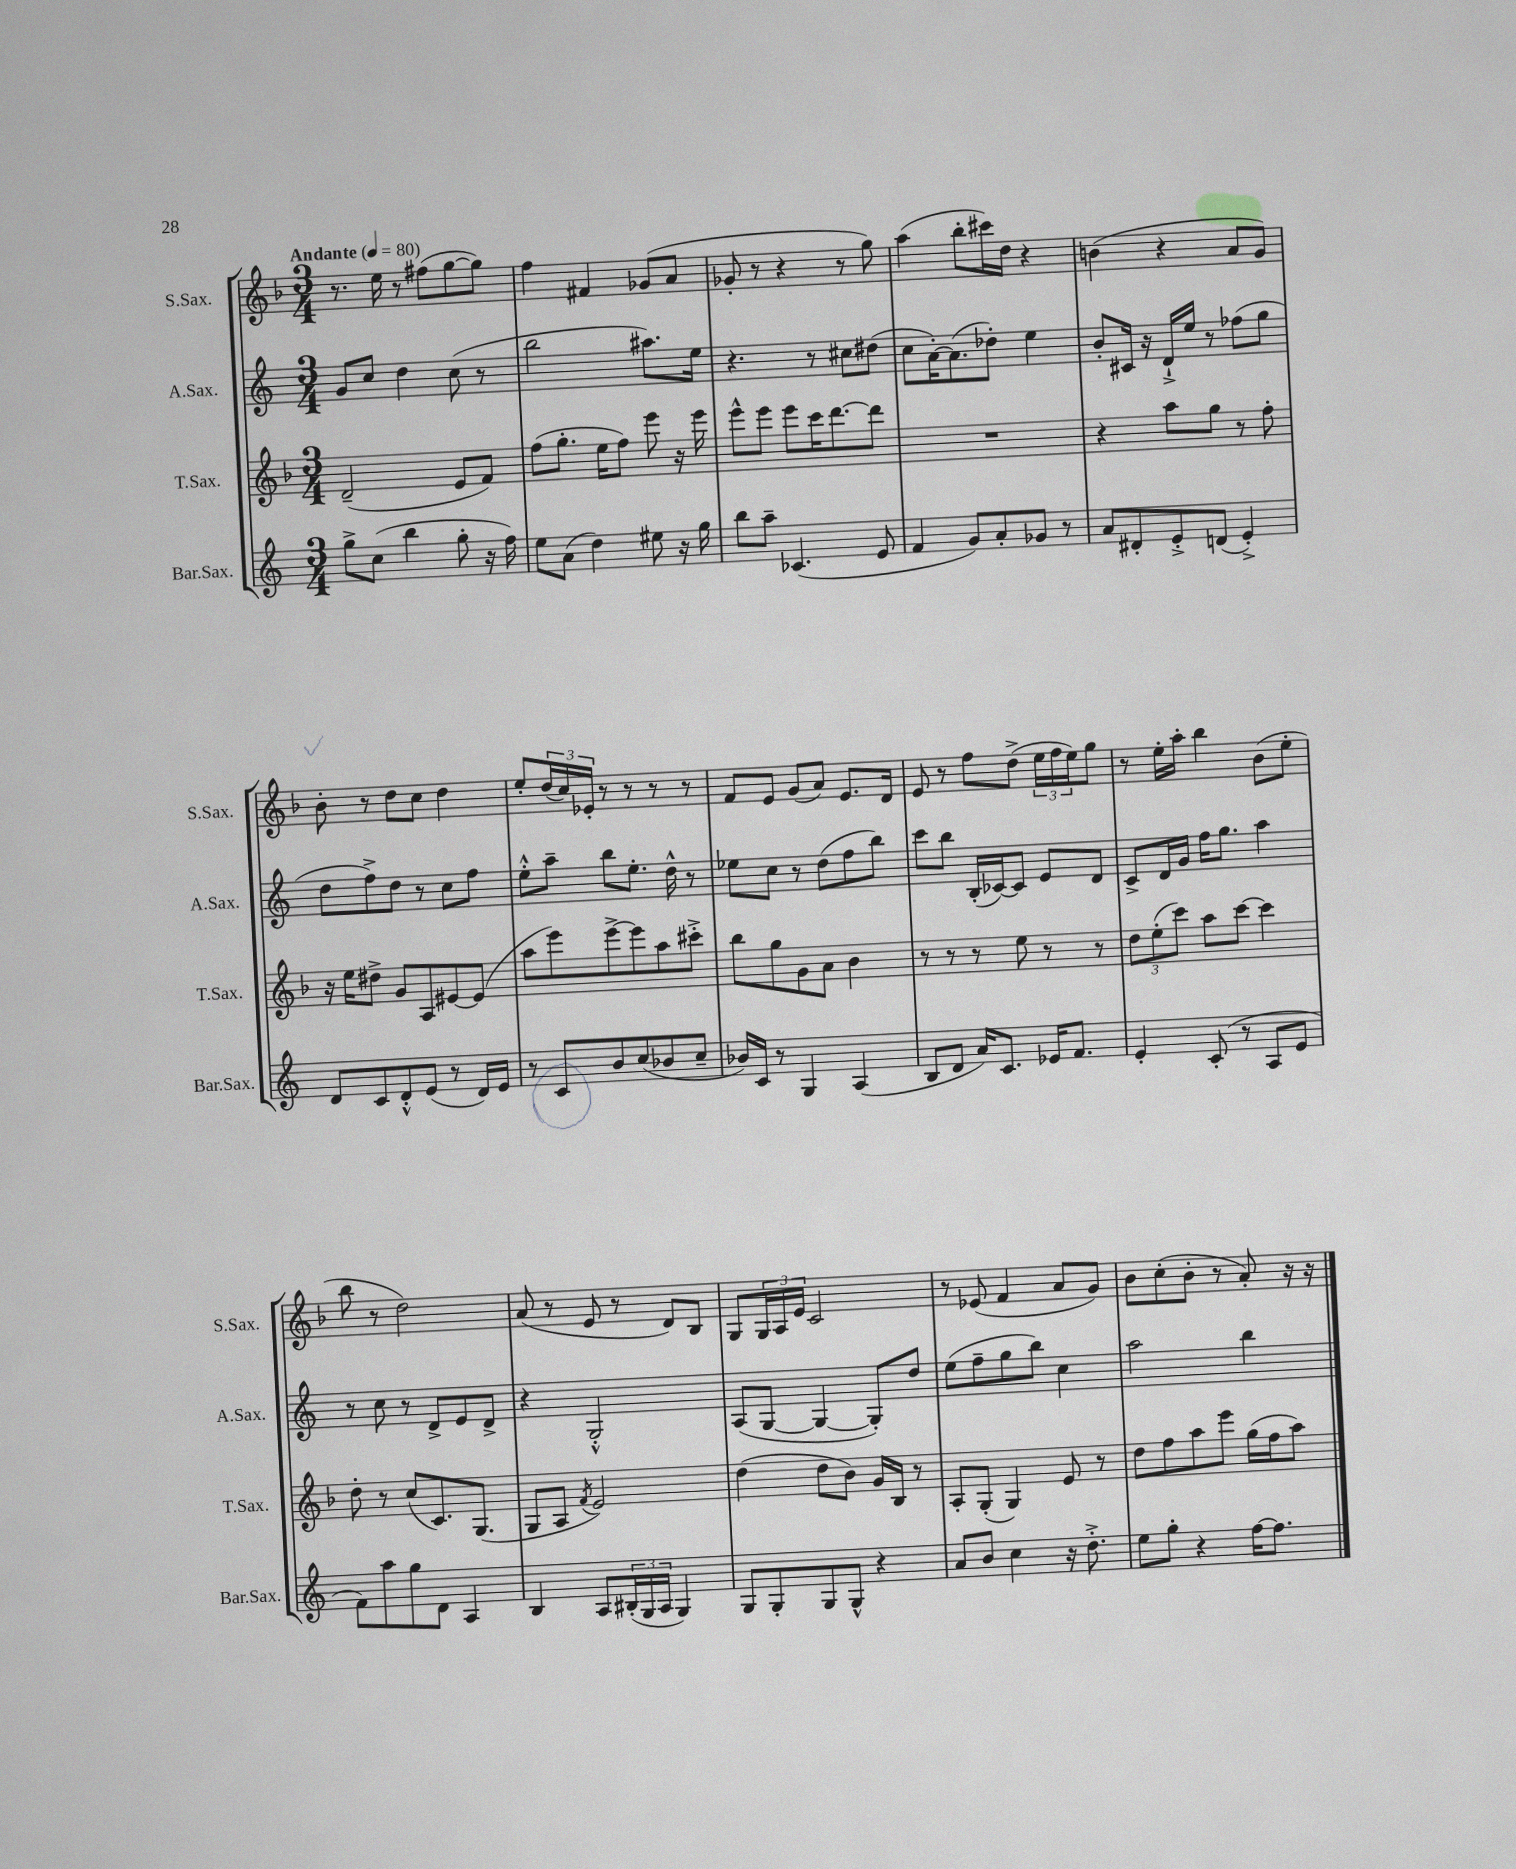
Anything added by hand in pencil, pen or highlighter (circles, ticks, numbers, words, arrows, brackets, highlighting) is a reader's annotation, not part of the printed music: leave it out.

**kern	**kern	**kern	**kern
*staff4	*staff3	*staff2	*staff1
*clefG2	*clefG2	*clefG2	*clefG2
*k[]	*k[b-]	*k[]	*k[b-]
*M3/4	*M3/4	*M3/4	*M3/4
*MM80	*MM80	*MM80	*MM80
8gg^\L	(2d~/	8g/L	8.r
(8cc\J	.	8cc/J	.
.	.	.	16ee\
4bb\	.	4dd\	8r
.	.	.	(8ff#\L
8gg'\	8e/L	(8cc\	[8gg\
16r	8f/J)	8r	8gg\]J)
16ff\)	.	.	.
=	=	=	=
8ee\L	(8ff\L	2bb\	4ff\
(8a\J	8.gg'\J	.	.
4dd\)	.	.	4f#/
.	16ee\LK	.	.
.	8ff\J)	.	.
8ee#\	8eee\	8.aa#\L)	(8g-/L
16r	16r	.	8a/J
16gg\	16eee\	16ee\Jk	.
=	=	=	=
8bb\L	8eee^^\L	4.r	8g-'/
8aa~\J	8eee\J	.	8r
(4.c-/	8eee\L	.	4r
.	16ccc\K	8r	.
.	[8.ddd\	.	.
.	.	8cc#\L	8r
8e/	8ddd\]J	(8dd#\J	8gg\)
=	=	=	=
4f/	2.r	8cc\L	(4aa\
.	.	[16a'\K)	.
.	.	(8.a\]	.
8g/L)	.	.	8bb-'\L
8a'/	.	8dd-'\J)	16ccc#\L)
.	.	.	16dd\JJ
8g-/J	.	4ee\	4r
8r	.	.	.
=	=	=	=
8a/L	4r	8b'/L	(4b\
8d#'/	.	16c#/Jk	.
.	.	16r	.
8e'^/	8aa\L	16d`^/LL	4r
.	.	16ee/JJ	.
(8d/J	8gg\J	8r	.
4e'^/)	8r	(8ff-\L	8a/L
.	8ff'\	8gg\J	8g/J)
=	=	=	=
8d/L	16r	8dd\L	8b-'\
.	16ee\LK	.	.
8c/	8dd#^\J	8ff^\)	8r
8d'^^/	8g/L	8dd\J	8dd\L
(8e/J	8A/	8r	8cc\J
8r	[8e#/	8cc\L	4dd\
16d/LL)	(8e#/]J	8ff\J	.
16e/JJ	.	.	.
=	=	=	=
8r	8aa\L	8ee'^^\L	8ee'/L
8c/L	8eee\)	8aa~\J	(24dd/L
.	.	.	24cc/)
.	.	.	24e-'/JJ
8b/	[8eee^\	8bb\L	8r
(8cc/	8eee\]	8.ee'\J	8r
8b-/	8aa\	.	8r
.	.	16dd^^\	.
8cc~/J	8ccc#'^\J	8r	8r
=	=	=	=
16b-/LL)	8bb-\L	8ee-\L	8f/L
16c/JJ	.	.	.
8r	8gg\	8cc\J	8e/J
4G/	8g\	8r	(8g/L
.	8a\J	(8dd\L	8a/J)
(4A/	4b-\	8ff\	8.e/L
.	.	8bb\J)	.
.	.	.	16d/Jk
=	=	=	=
8B/L	8r	8ccc\L	8e/
8d/J	8r	8bb\J	8r
16a/LK)	8r	(16B'/LL	8ff\L
8.c/J	.	[16c-/J)	.
.	8ee\	8c-/]J	(8dd^\J
16e-/LK	8r	8e/L	24ee\LL
.	.	.	24ff\
8.f/J	.	.	.
.	.	.	24ee\J)
.	8r	8d/J	8gg\J
=	=	=	=
4e'/	12dd\L	8c^/L	8r
.	(12ee'\	.	.
.	.	16d/L	16ee'\LL
.	12ccc\J)	.	.
.	.	16g/JJ	16aa'\JJ
(8c'/	8aa\L	16ff\LK	4bb-\
.	.	8.gg\J	.
8r	[8ccc\J	.	.
8A/L	4ccc\]	4aa\	(8b-\L
8e/J	.	.	8ee'\J
=	=	=	=
8f\L)	8dd'\	8r	8bb-\
8aa\	8r	8cc\	8r
8gg\	(8cc/L	8r	2dd\)
8d\J	8.c/)	8d^/L	.
4A/	.	8e/	.
.	(8.G/J	.	.
.	.	8d^/J	.
=	=	=	=
4B/	8G/L	4r	(8a/
.	8A/J	.	8r
.	8qf/	.	.
8A/L	2e/)	2G'^^/	8e/
(24B#'/L	.	.	8r
24G/	.	.	.
24A/JJ	.	.	.
4G/)	.	.	8d/L)
.	.	.	8B-/J
=	=	=	=
8G/L	(4dd\	(8A/L	8G/L
8G'/	.	[8G/J	24G/L
.	.	.	24A/
.	.	.	24e/JJ
8G/	8dd\L	4G/_	2c/
8G^^/J	8b-\J)	.	.
4r	16g/LL	8G'/]L)	.
.	16B-/JJ	.	.
.	8r	8dd/J	.
=	=	=	=
8a/L	8A'/L	(8ee\L	8r
8b/J	(8G'/J	8ff~\	(8e-/
4cc\	4G/)	8gg\	4f/
.	.	8bb\J)	.
16r	8e/	4cc\	8a/L
8.dd'^\	.	.	.
.	8r	.	8g/J)
=	=	=	=
8ee\L	8dd\L	2aa\	8b-\L
8gg'\J	8ff\	.	(8cc'\
4r	8aa\	.	8b-'\J
.	8eee\J	.	8r
[16ff\LK	(16gg\LL	4bb\	8a'/)
8.ff\]J	16ff\J	.	.
.	8aa\J)	.	16r
.	.	.	16r
==	==	==	==
*-	*-	*-	*-
